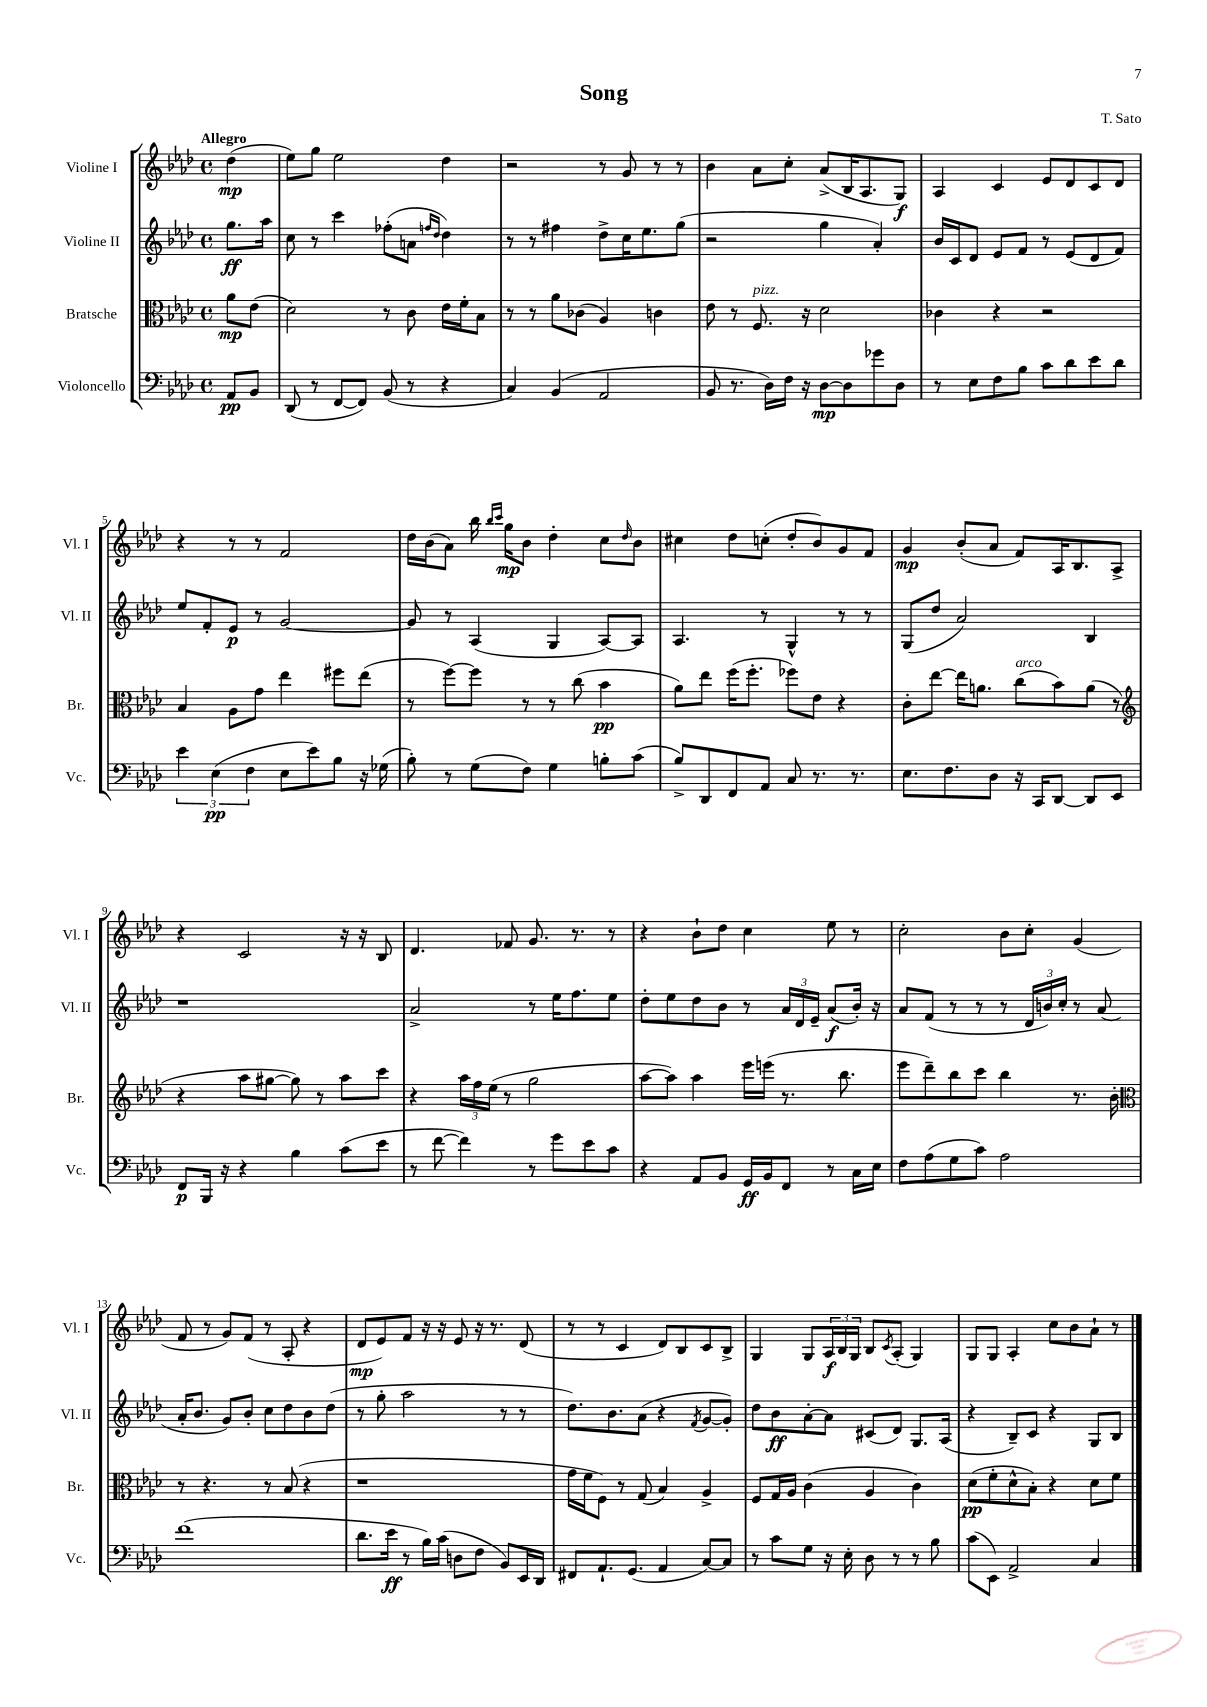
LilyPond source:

\header { title = "Song" composer = "T. Sato" }
<<
\new StaffGroup <<
\new Staff = "s0" \with { instrumentName = "Violine I" shortInstrumentName = "Vl. I" } {
    \clef treble \key aes \major \defaultTimeSignature \time 4/4 \partial 4 \tempo "Allegro"
    des''4\mp( |
    ees''8) g''8 ees''2 des''4 |
    r2 r8 g'8 r8 r8 |
    bes'4 aes'8 c''8-. aes'8->( bes16 aes8. g8\f) |
    aes4 c'4 ees'8 des'8 c'8 des'8 |
    r4 r8 r8 f'2 |
    des''16 bes'16( aes'8) bes''16 \grace { bes''16 c'''16 } g''16\mp bes'8 des''4-. c''8 \grace { des''16 } bes'8 |
    cis''4 des''8 c''8-.( des''8-. bes'8) g'8 f'8 |
    g'4\mp bes'8-.( aes'8 f'8) aes16 bes8. aes8-> |
    r4 c'2 r16 r16 bes8 |
    des'4. fes'8 g'8. r8. r8 |
    r4 bes'8-! des''8 c''4 ees''8 r8 |
    c''2-. bes'8 c''8-. g'4( |
    f'8 r8 g'8) f'8( r8 aes8-. r4 |
    des'8\mp ees'8) f'8 r16 r16 ees'8 r16 r8. des'8( |
    r8 r8 c'4 des'8) bes8 c'8 bes8-> |
    g4 g8 \tuplet 3/2 { aes16\f bes16 g16 } bes8 \acciaccatura { c'8 } aes8-.( g4) |
    g8 g8 aes4-. c''8 bes'8 aes'8-! r8 \bar "|." |
}
\new Staff = "s1" \with { instrumentName = "Violine II" shortInstrumentName = "Vl. II" } {
    \clef treble \key aes \major \defaultTimeSignature \time 4/4 \partial 4
    g''8.\ff aes''16 |
    c''8 r8 c'''4 fes''8-.( a'8 \grace { f''16 des''16 } des''4) |
    r8 r8 fis''4 des''8-> c''16 ees''8. g''8( |
    r2 g''4 aes'4-.) |
    bes'16 c'16 des'8 ees'8 f'8 r8 ees'8( des'8 f'8) |
    ees''8 f'8-. ees'8\p r8 g'2~ |
    g'8 r8 aes4( g4 aes8~) aes8 |
    aes4. r8 g4-^ r8 r8 |
    g8( des''8 aes'2) bes4 |
    r1 |
    aes'2-> r8 ees''16 f''8. ees''8 |
    des''8-. ees''8 des''8 bes'8 r8 \tuplet 3/2 { aes'16 des'16 ees'16-- } aes'8\f( bes'16-.) r16 |
    aes'8 f'8( r8 r8 r8 \tuplet 3/2 { des'16 b'16) c''16-. } r8 aes'8( |
    aes'16-. bes'8. g'8) bes'8-. c''8 des''8 bes'8 des''8( |
    r8 g''8-. aes''2 r8 r8 |
    des''8.) bes'8. aes'8( r4 \acciaccatura { f'8 } g'8~ g'8-.) |
    des''8 bes'8\ff aes'8~-. aes'8 cis'8( des'8) g8. aes16( |
    r4 bes8--) c'8 r4 g8 bes8 \bar "|." |
}
\new Staff = "s2" \with { instrumentName = "Bratsche" shortInstrumentName = "Br." } {
    \clef alto \key aes \major \defaultTimeSignature \time 4/4 \partial 4
    aes'8\mp ees'8( |
    des'2) r8 c'8 ees'16 f'16-. bes8 |
    r8 r8 aes'8 ces'8( aes4) c'4 |
    ees'8 r8 f8.^\markup { \italic "pizz." } r16 des'2 |
    ces'4 r4 r2 |
    bes4 aes8 g'8 ees''4 fis''8 ees''8( |
    r8 f''8~) f''8 r8 r8 c''8( bes'4\pp |
    aes'8) ees''8 f''16( f''8.-. fes''8) ees'8 r4 |
    c'8-. ees''8~ ees''16 a'8. c''8^\markup { \italic "arco" }( bes'8) a'8( r8 |
    \clef treble r4 aes''8 gis''8~ gis''8) r8 aes''8 c'''8 |
    r4 \tuplet 3/2 { aes''16 f''16 ees''16( } r8 g''2 |
    aes''8~ aes''8) aes''4 ees'''16 e'''16( r8. bes''8. |
    ees'''8 des'''8--) bes''8 c'''8 bes''4 r8. bes'16-. |
    \clef alto r8 r4. r8 bes8( r4 |
    r1 |
    g'16 f'16 f8) r8 g8( bes4) aes4-> |
    f8 g16 aes16 c'4( aes4 c'4) |
    des'8\pp( f'8-. des'8-^ bes8-.) r4 des'8 f'8 \bar "|." |
}
\new Staff = "s3" \with { instrumentName = "Violoncello" shortInstrumentName = "Vc." } {
    \clef bass \key aes \major \defaultTimeSignature \time 4/4 \partial 4
    aes,8\pp bes,8 |
    des,8( r8 f,8~ f,8) bes,8( r8 r4 |
    c4) bes,4( aes,2 |
    bes,8 r8. des16) f16 r16 des8~\mp des8 ges'8 des8 |
    r8 ees8 f8 bes8 c'8 des'8 ees'8 des'8 |
    \tuplet 3/2 { ees'4 ees4\pp( f4 } ees8 ees'8) bes8 r16 ges16( |
    bes8-.) r8 g8( f8) g4 b8-. c'8( |
    bes8->) des,8 f,8 aes,8 c8 r8. r8. |
    ees8. f8. des8 r16 c,16 des,8~ des,8 ees,8 |
    f,8\p bes,,16 r16 r4 bes4 c'8( ees'8 |
    r8 f'8~ f'4) r8 g'8 ees'8 c'8 |
    r4 aes,8 bes,8 g,16\ff bes,16 f,8 r8 c16 ees16 |
    f8 aes8( g8 c'8) aes2 |
    f'1( |
    des'8. ees'16\ff r8 bes16) c'16( d8 f8 bes,8) ees,16 des,16 |
    fis,8 aes,8.-! g,8.( aes,4 c8~) c8 |
    r8 c'8 g8 r16 ees16-. des8 r8 r8 bes8 |
    c'8( ees,8) aes,2-> c4 \bar "|." |
}
>>
>>
